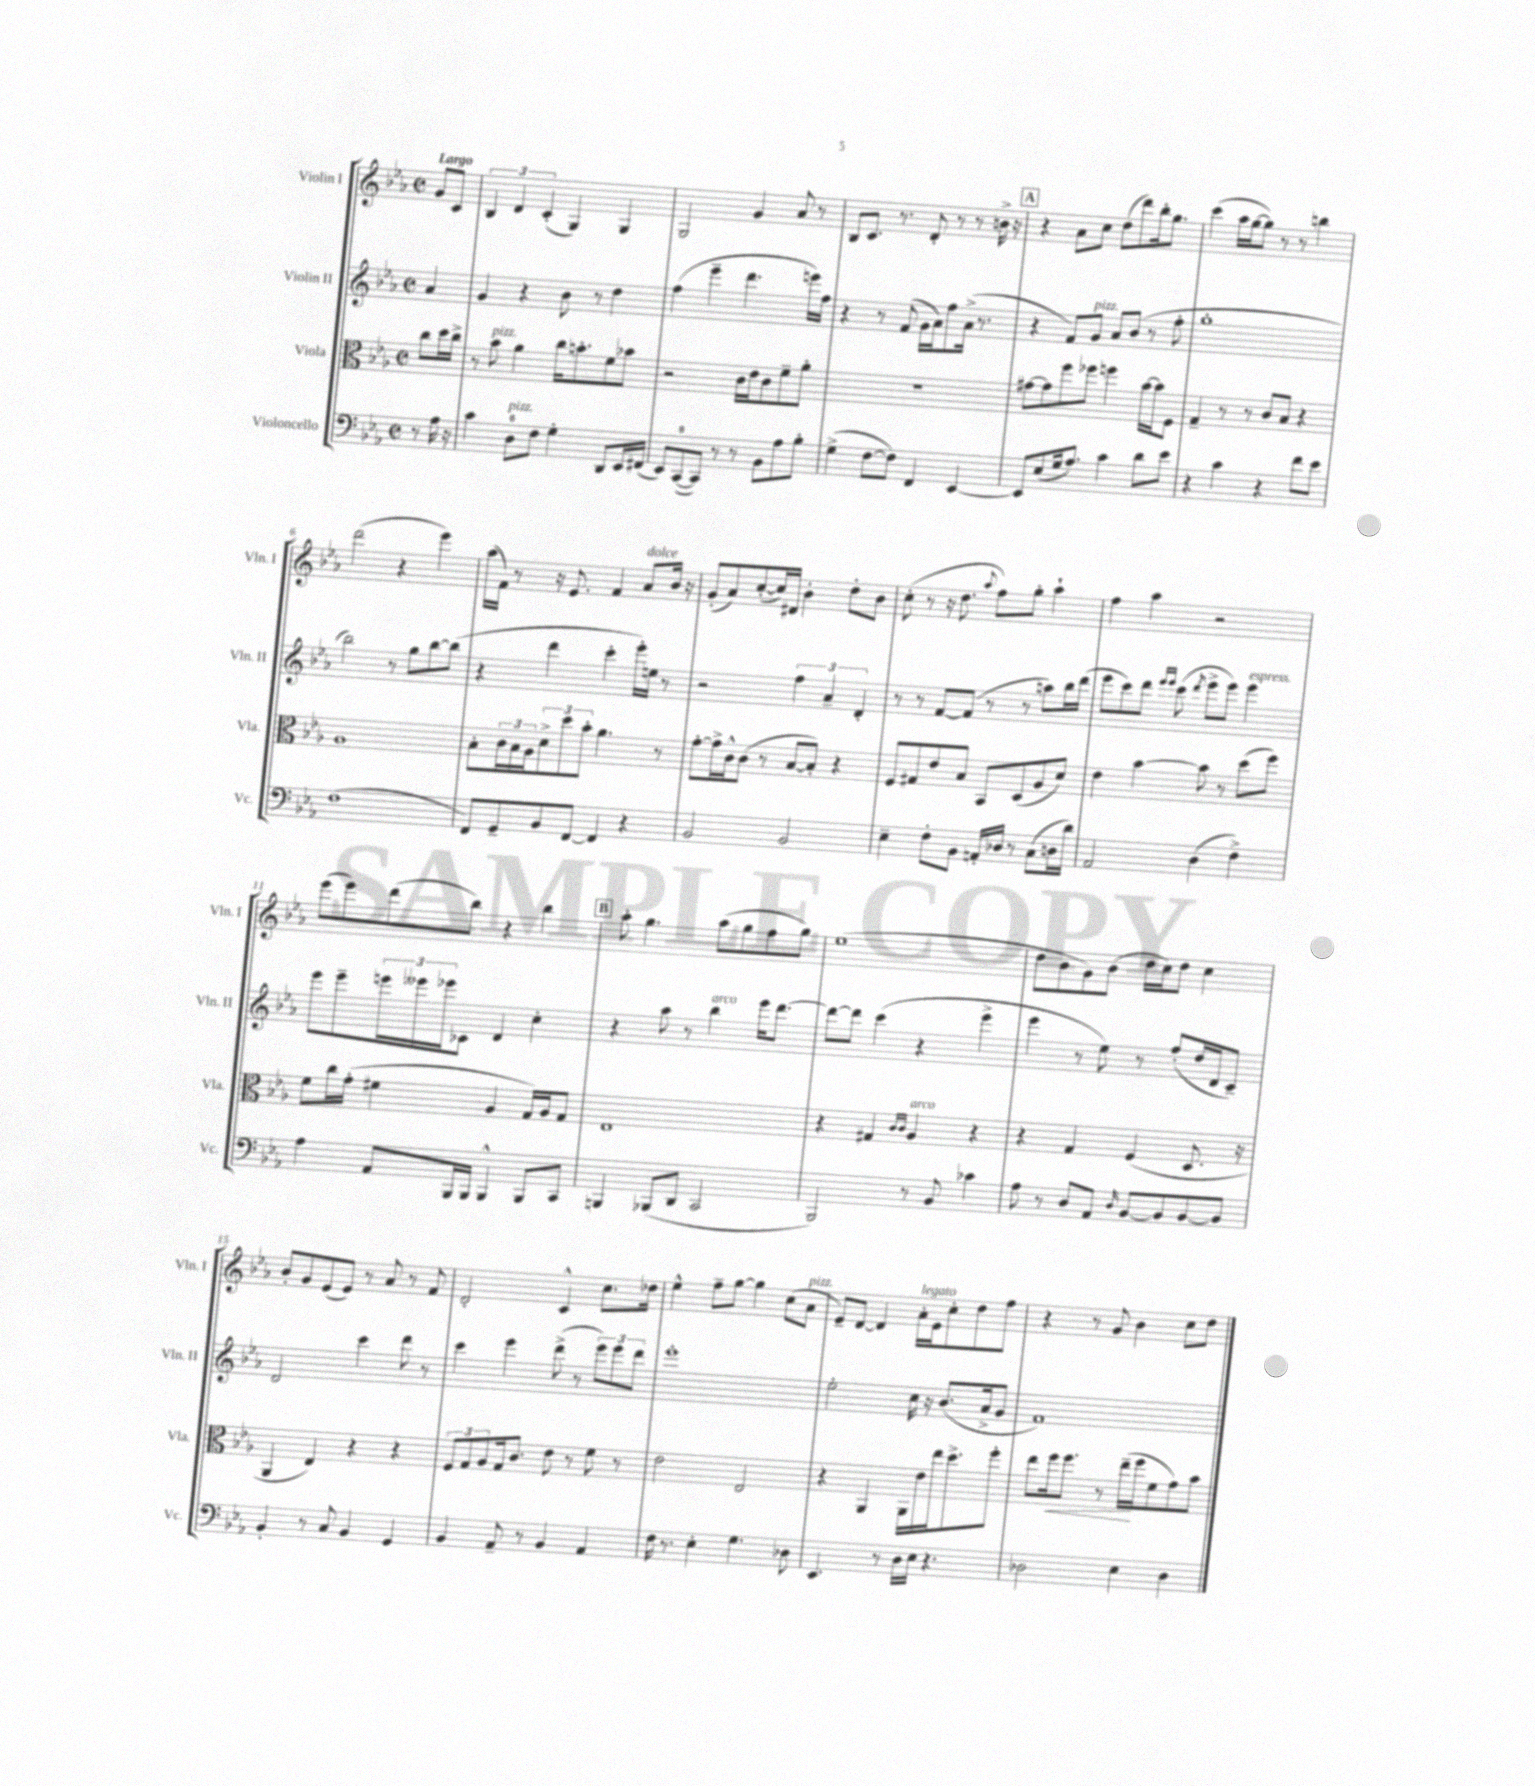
<<
\new StaffGroup <<
\new Staff = "s0" \with { instrumentName = "Violin I" shortInstrumentName = "Vln. I" } {
    \clef treble \key ees \major \defaultTimeSignature \time 2/2 \partial 4 \tempo "Largo"
    g'8 c'8 |
    \tuplet 3/2 { bes4 d'4 c'4-.( } g4) g4 |
    g2 g'4 aes'8 r8 |
    bes8 c'8. r8. d'8-. r8 r8 b'16-> r16 |
    \mark \markup { \box "A" } r4 aes'8 c''8 d''8( d'''8) bes''16-. g''8. |
    c'''4( aes''16 g''16~ g''8) r8 r8 b''4 |
    d'''2( r4 ees'''4) |
    aes''16( f'16) r8 r16 ees'8. f'4 aes'8^\markup { \italic "dolce" } bes'16 r16 |
    g'8-.( aes'8) c''8~-.( c''16) dis'16 bes'4-. d''8-. bes'8 |
    c''8-.( r8 r16 d''8. \appoggiatura { aes''8 } f''8) g''8-. aes''4-! |
    f''4 aes''4 r2 |
    ees'''8( ees'''8) d'''8( bes''8) r4 bes''4 |
    \mark \markup { \box "B" } aes''8-. g''4. aes''8( g''8 f''8 g''8) |
    ees''1( |
    d''8 bes'8 g'8) bes'8( d''16 c''16) d''8 c''4 |
    bes'8-. g'8 ees'8( ees'8) r8 aes'8 r8 f'8 |
    d'2-. c'4-^ c''8. des''16 |
    ees''4-^ f''8-- g''8~ g''4 c''8( aes'8^\markup { \italic "pizz." } |
    ees'8--) d'8~ d'4 aes'16-.^\markup { \italic "legato" } ees'16 c''8-. d''8 f''8 |
    r4 r8 g'8 bes'4 c''8 d''8 \bar "|." |
}
\new Staff = "s1" \with { instrumentName = "Violin II" shortInstrumentName = "Vln. II" } {
    \clef treble \key ees \major \defaultTimeSignature \time 2/2 \partial 4
    aes'4 |
    g'4 r4 bes'8 r8 d''4 |
    f''4( ees'''4-- d'''4. e'''16) f''16 |
    r4 r8 f'8( g'16 aes'16) f''8 aes'16->( r8. |
    \mark \markup { \box "A" } r4 f'8) g'8^\markup { \italic "pizz." } aes'8 bes'8( r8 f''8-. |
    g''1-. |
    bes''2) r8 g''8 bes''8~ bes''8( |
    r4 d'''4 c'''4-. ees'''16-.) e''16 r8 |
    r2 \tuplet 3/2 { f''4 aes'4-- d'4-. } |
    r8 r8 f'8~ f'8( r8 r8 a''8) bes''16 d'''16( |
    ees'''8 c'''8) d'''8 \grace { ees'''16 ees'''16 } c'''8( \acciaccatura { d'''8 } ees'''8-> ees'''8) ees'''4^\markup { \italic "espress." } |
    ees'''8 ees'''8-- \tuplet 3/2 { e'''16 eeses'''16 ees'''16 } ces'8 d'4 c''4-. |
    \mark \markup { \box "B" } r4 aes''8 r8 bes''4^\markup { \italic "arco" } ees'''16 d'''8.~ |
    d'''8~ d'''8 c'''4( r4 ees'''4-> |
    ees'''4 r8 ees''8) r8 f''8-.( d''16 d'16 c'8--) |
    d'2 c'''4 d'''8 r8 |
    c'''4 ees'''4 d'''8->( r8 \tuplet 3/2 { ees'''8) ees'''8 d'''8 } |
    ees'''1-. |
    ees''2-. c''16 r16 bes'8.( aes'16-> g'8 |
    f'1) \bar "|." |
}
\new Staff = "s2" \with { instrumentName = "Viola" shortInstrumentName = "Vla." } {
    \clef alto \key ees \major \defaultTimeSignature \time 2/2 \partial 4
    c''8 d''16 c''16-> |
    r8 bes'8^\markup { \italic "pizz." } aes'4 c''16 b'8.-. f'8 bes'8 |
    r2 c'16 ees'16 c'8 f'8-- aes'8-. |
    R1 |
    \mark \markup { \box "A" } gis'8~ gis'8 f''8 fes''8 f''4 bes'16~ bes'16 f8 |
    g4-- r8 r8 c'8 bes8 r4 |
    aes1 |
    bes8-. \tuplet 3/2 { c'16 bes16 aes16 } \tuplet 3/2 { d'8-> d''8 bes'8-. } aes'4. r8 |
    g'8~-. g'16-> c'16-^ c'8( r8 bes8~ bes8-.) r4 |
    f8 gis8 ees'8 bes8 bes,8 d8( aes8 d'8) |
    ees'4 bes'4~ bes'8 r8 d''8( f''8) |
    f'8 c''16 g'16-.( fis'4 aes4 g16) aes16 g8 |
    \mark \markup { \box "B" } ees1 |
    r4 gis4 \grace { c'16 c'16 } aes4^\markup { \italic "arco" } r4 |
    r4 g4 f4( d8. r16 |
    aes,4 ees4) r4 r4 |
    \tuplet 3/2 { f8 g8 aes8 } g16 c'8. ees'8 r8 f'8 r8 |
    ees'2 ees2 |
    r4 aes,4 aes,16 ees'16 ees''16 d''8.-> f''8-. |
    ees''8 f''16\< f''8. r8 ees''16--\!( f''16 f'8 g'8) bes'8 \bar "|." |
}
\new Staff = "s3" \with { instrumentName = "Violoncello" shortInstrumentName = "Vc." } {
    \clef bass \key ees \major \defaultTimeSignature \time 2/2 \partial 4
    r8 aes16 r16 |
    c'4 d8-0^\markup { \italic "pizz." } f8 g4-. d,8 ees,16 fis,16( |
    ees,8) c,8-0~( c,8) r8 r8 bes,8 aes8 bes8-. |
    g4->( f8~ f8) f,4 ees,4~ |
    \mark \markup { \box "A" } ees,8 ees8( g16 aes8.) c'4 d'8 ees'8 |
    r4 c'4 r4 f'8 ees'8 |
    f1( |
    f,8) g,8-- bes,8 f,8~ f,4 r4 |
    bes,2 bes,2 |
    ees4-- f8-. bes,8 a,16-. des16 r8 c8( d16 d'16) |
    aes,2 d4( f4->) |
    aes4 aes,8 bes,,16 bes,,16 bes,,4-^ bes,,8 c,8 |
    \mark \markup { \box "B" } b,,4 bes,,8( d,8 c,2 |
    bes,,2) r8 bes,8 ces'4 |
    aes8 r8 d8 aes,8 \grace { d16 } bes,8~ bes,8 bes,8~ bes,8 |
    bes,4-. r8 c8 bes,4 g,4 |
    bes,4 aes,8-- r8 bes,4 aes,4 |
    f16 r8. ees4-. g4. des8 |
    ees,4. r8 d16 ees16 r4. |
    des2 ees4 des4 \bar "|." |
}
>>
>>
